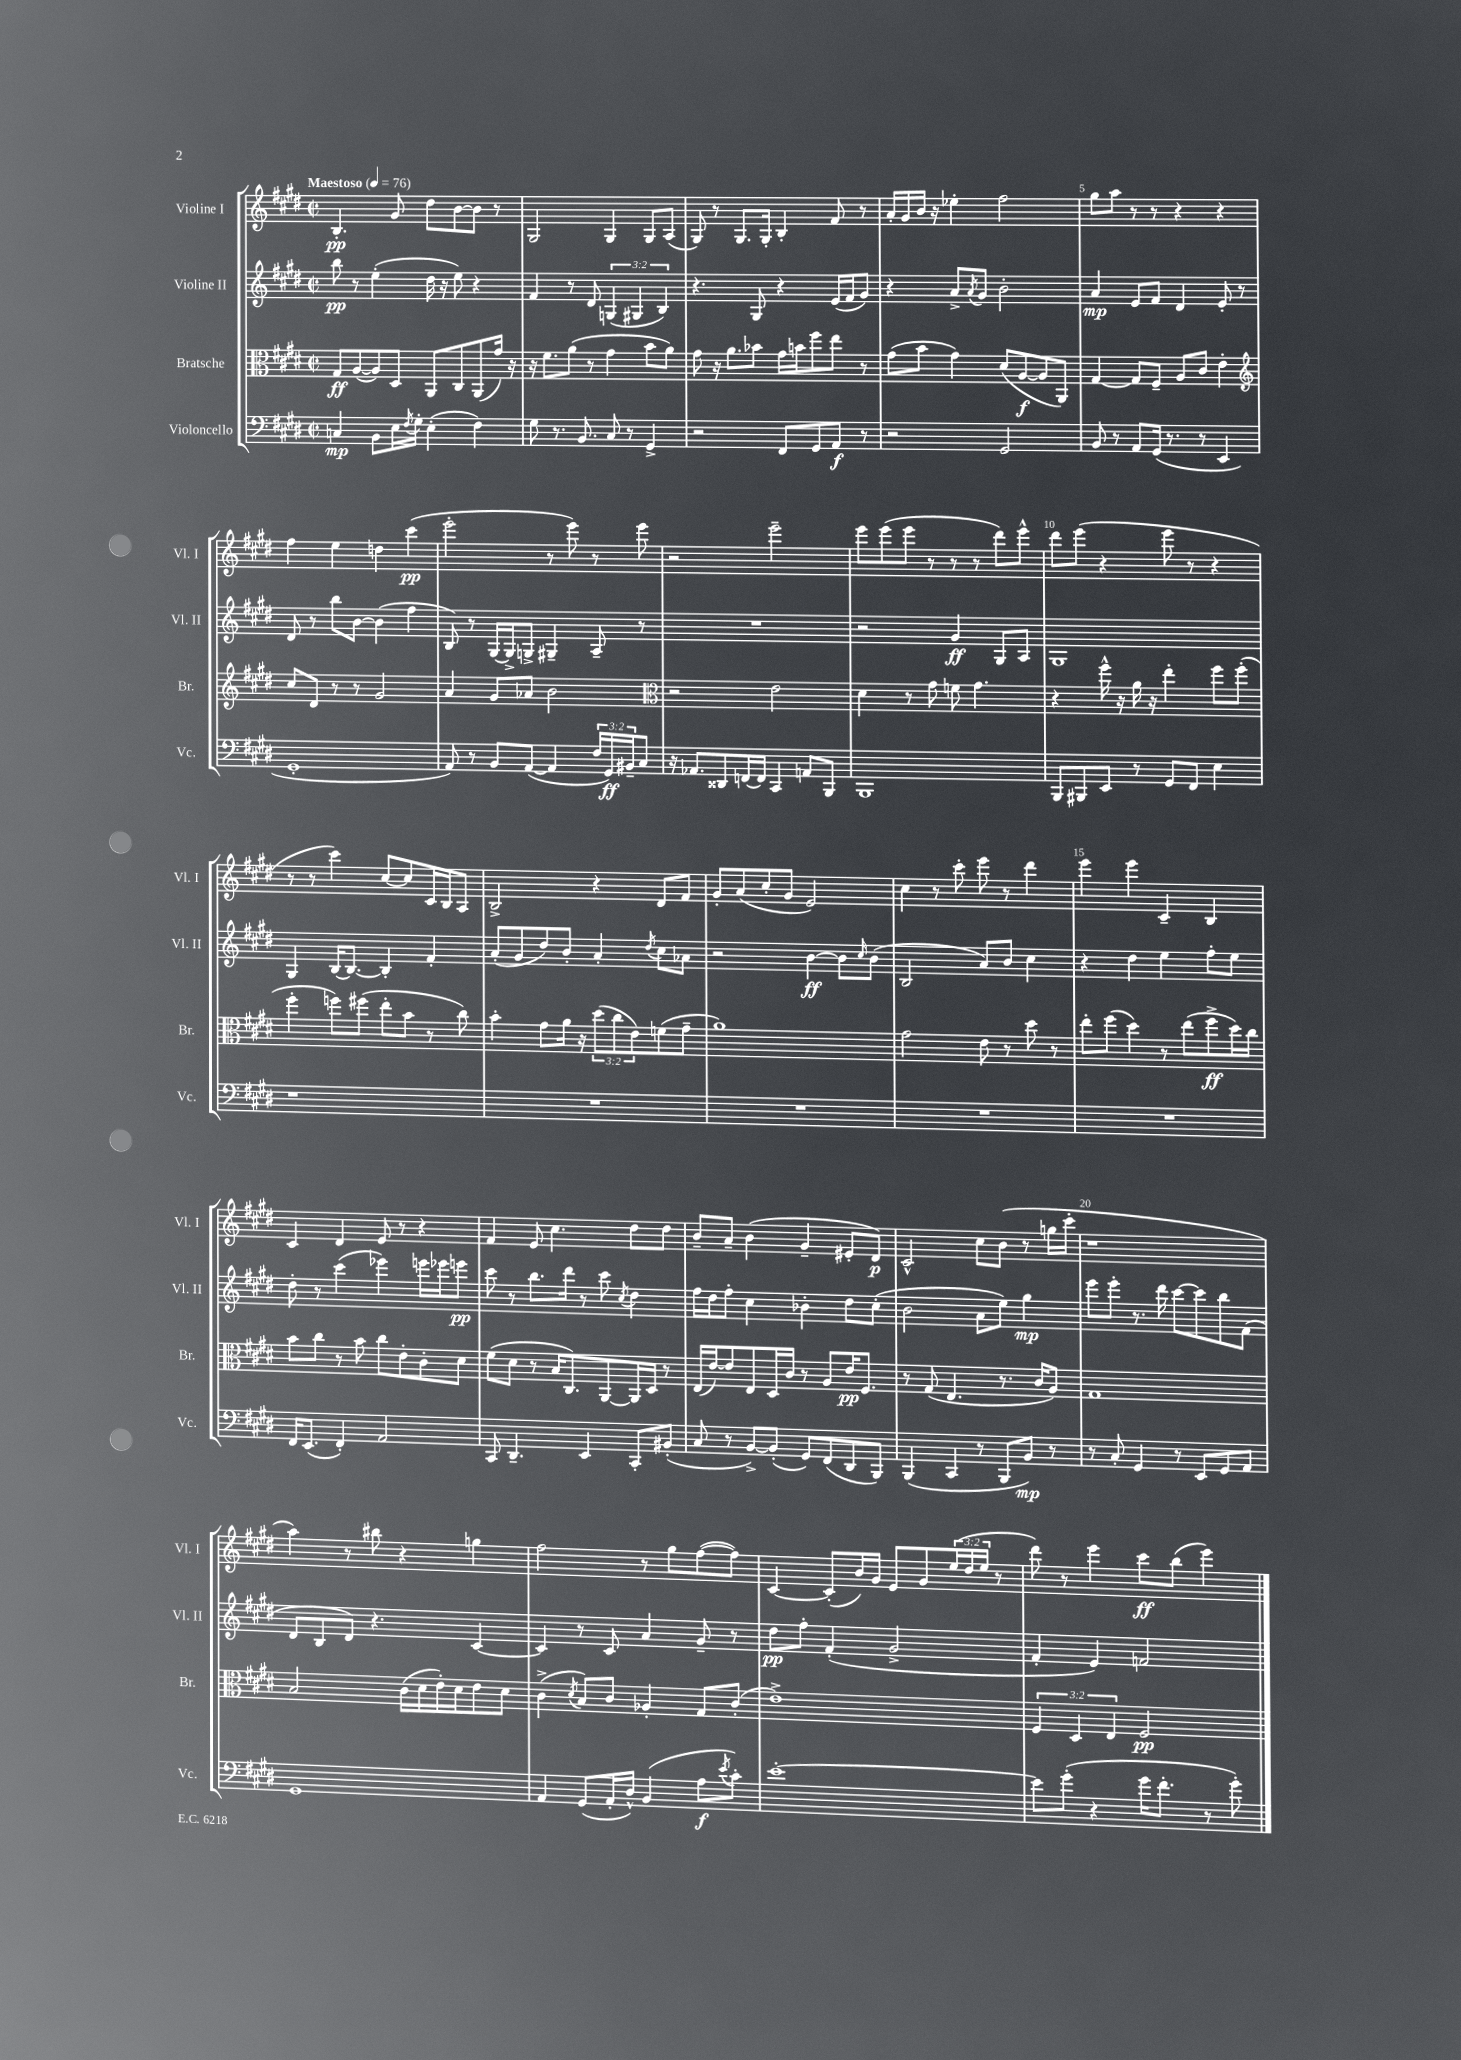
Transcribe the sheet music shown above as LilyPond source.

<<
\new StaffGroup <<
\new Staff = "s0" \with { instrumentName = "Violine I" shortInstrumentName = "Vl. I" } {
    \clef treble \key e \major \defaultTimeSignature \time 2/2 \override Staff.TupletNumber.text = #tuplet-number::calc-fraction-text \tempo "Maestoso" 4 = 76
    b4.-.\pp gis'8 dis''8 b'8~ b'8 r8 |
    gis2 gis4 gis8 a8( |
    gis8) r8 gis8. gis16-. b4-. fis'8 r8 |
    a'16-. gis'16 b'16 r16 ees''4-. fis''2 |
    gis''8 a''8 r8 r8 r4 r4 |
    fis''4 e''4 d''4 cis'''4\pp( |
    e'''2-. r8 e'''8) r8 e'''8 |
    r2 e'''2-- |
    e'''8 e'''8( e'''8 r8 r8 r8 dis'''8) e'''8-^ |
    dis'''8 e'''8( r4 e'''8 r8 r4 |
    r8 r8 cis'''4) cis''8~ cis''8 cis'16 b16 a8 |
    b2-> r4 dis'8 fis'8 |
    gis'8-. a'8( cis''8-. gis'8 e'2) |
    cis''4 r8 cis'''8-. e'''8 r8 dis'''4 |
    e'''4 e'''4 cis'4-- b4 |
    cis'4 dis'4 e'8 r8 r4 |
    fis'4 e'8 cis''4. dis''8 dis''8 |
    b'8-- a'8-- b'4( gis'4-- eis'8-. dis'8\p) |
    cis'2-^ cis''8 b'8( r8 g''16 cis'''16-. |
    r1 |
    a''4) r8 bis''8 r4 g''4 |
    fis''2 r8 gis''8 fis''8~( fis''8) |
    cis'4~ cis'8-.( b'16) gis'16 e'8 gis'8 \tuplet 3/2 { e''16( dis''16 e''16 } r8 |
    dis'''8) r8 e'''4 cis'''8\ff b''8( e'''4) \bar "|." |
}
\new Staff = "s1" \with { instrumentName = "Violine II" shortInstrumentName = "Vl. II" } {
    \clef treble \key e \major \defaultTimeSignature \time 2/2 \override Staff.TupletNumber.text = #tuplet-number::calc-fraction-text
    b''8\pp r8 e''4-.( dis''16 r16 e''8) r4 |
    fis'4 r8 dis'8 \tuplet 3/2 { g4( gis4 b4) } |
    r4. gis8 r4 e'16( fis'16 gis'8) |
    r4 a'8-> \acciaccatura { a'8 } gis'8 b'2-. |
    a'4\mp e'8 fis'8 dis'4 e'8-. r8 |
    dis'8 r8 b''8 b'8~ b'4( fis''4 |
    b8) r8 gis16~ gis16-> g8-> gis4-- a8-- r8 |
    R1 |
    r2 gis'4\ff gis8 a8 |
    gis1 |
    gis4 b16~ b8.~ b4-. fis'4-. |
    a'8-.( gis'8 dis''8) b'8-. a'4-. \acciaccatura { dis''8 } cis''8 aes'8 |
    r2 b'4~\ff b'8 \grace { cis''16 } b'8( |
    b2 a'8) b'8 cis''4 |
    r4 dis''4 e''4 fis''8-. e''8 |
    dis''8-. r8 cis'''4( ees'''4) e'''16 ees'''16 e'''8\pp |
    cis'''8 r8 b''8. dis'''16 r8 cis'''8 \acciaccatura { cis''8 } dis''4 |
    fis''16 dis''16 fis''8-. cis''4 bes'4-. dis''8 cis''8-.( |
    b'2 a'8 e''8) gis''4\mp |
    e'''8 e'''8-. r8. dis'''16 cis'''8~ cis'''8 b''8 fis'8( |
    dis'8 b8 dis'8) r4. cis'4~ |
    cis'4 r8 cis'8 a'4 gis'8-- r8 |
    dis''8\pp fis''8-. fis'4-.( gis'2-> |
    fis'4-. e'4) f'2 \bar "|." |
}
\new Staff = "s2" \with { instrumentName = "Bratsche" shortInstrumentName = "Br." } {
    \clef alto \key e \major \defaultTimeSignature \time 2/2 \override Staff.TupletNumber.text = #tuplet-number::calc-fraction-text
    gis8\ff a8~( a8) dis8 a,8 cis8 a,8( gis'16) r16 |
    r16 fis'8. a'8( r8 gis'4 b'8 a'8) |
    gis'8 r16 a'8. bes'8 gis'16 b'16 fis''8 e''8 r8 |
    gis'8( b'8 gis'4) dis'8( a8~\f a8 a,8) |
    gis4~ gis8 fis8-- a8 cis'8 e'4-. |
    \clef treble cis''8 dis'8 r8 r8 gis'2 |
    a'4 gis'8 aes'8 b'2 |
    \clef alto r2 e'2 |
    dis'4 r8 gis'8 f'8 gis'4. |
    r4 fis''16-^ r16 a'16 r16 e''4-. fis''8 fis''8-.( |
    fis''4-. f''8) fis''8( e''8-. b'8 r8 cis''8) |
    b'4-. gis'8 a'16 r16 \tuplet 3/2 { dis''8( cis''8 e'8) } f'8( gis'8-- |
    a'1) |
    gis'2 e'8 r8 dis''8 r8 |
    e''8-. fis''8( dis''4) r8 e''8( fis''8->\ff dis''16) cis''16 |
    b'8 cis''8 r8 b'8 cis''8 e'8-. cis'8-. dis'8 |
    fis'8( dis'8 r8 b16 cis8.) a,8~ a,16 dis16 r8 |
    e16( e'16~) e'8 e8 dis16 cis'16 r8 a8 e'16\pp fis8. |
    r8 gis8( e4. r8. cis'16 a8) |
    gis1 |
    b2 cis'16( dis'16 e'16-.) dis'16 e'8 dis'8 |
    cis'4->( \acciaccatura { dis'8 } b8) cis'8 aes4-. gis8 cis'8-.( |
    e'1->) |
    \tuplet 3/2 { fis4 dis4 e4 } fis2\pp \bar "|." |
}
\new Staff = "s3" \with { instrumentName = "Violoncello" shortInstrumentName = "Vc." } {
    \clef bass \key e \major \defaultTimeSignature \time 2/2 \override Staff.TupletNumber.text = #tuplet-number::calc-fraction-text
    c4\mp b,8 e16 \acciaccatura { fis8 } gis16-. e4-.( fis4) |
    gis8 r8. b,8. cis8 r8 gis,4-> |
    r2 fis,8 gis,8 a,8\f r8 |
    r2 gis,2 |
    b,8 r8 a,8 gis,16( r8. r8 e,4 |
    gis,1-. |
    a,8) r8 b,8 a,8~( a,4 \tuplet 3/2 { fis16 gis,16\ff) bis,16-- } cis8 |
    r16 aes,8. disis,8 f,16~ f,16 cis,4 a,8 b,,8 |
    b,,1 |
    b,,8 bis,,8 e,8 r8 gis,8 fis,8 e4 |
    r1 |
    R1 |
    R1 |
    R1 |
    R1 |
    fis,16 e,8.( fis,4-.) a,2 |
    cis,8 dis,4.-- e,4 cis,8-. bis,8-.( |
    cis8 r8 b,8~->) b,8-.( gis,8) fis,8( dis,8 b,,8) |
    b,,4( cis,4 r8 b,,8 b,8\mp) r8 |
    r8 cis8-. gis,4 r8 e,8 gis,8 a,8 |
    gis,1 |
    a,4 gis,8( a,16-. dis16-^) b,4( a8\f \acciaccatura { e'8 } cis'8-.) |
    e'1~-. |
    e'8 gis'8-.( r4 gis'16 fis'8.-. r8 gis'8-.) \bar "|." |
}
>>
>>
\layout { \context { \Score \override BarNumber.break-visibility = ##(#f #t #t) barNumberVisibility = #(every-nth-bar-number-visible 5) } }
